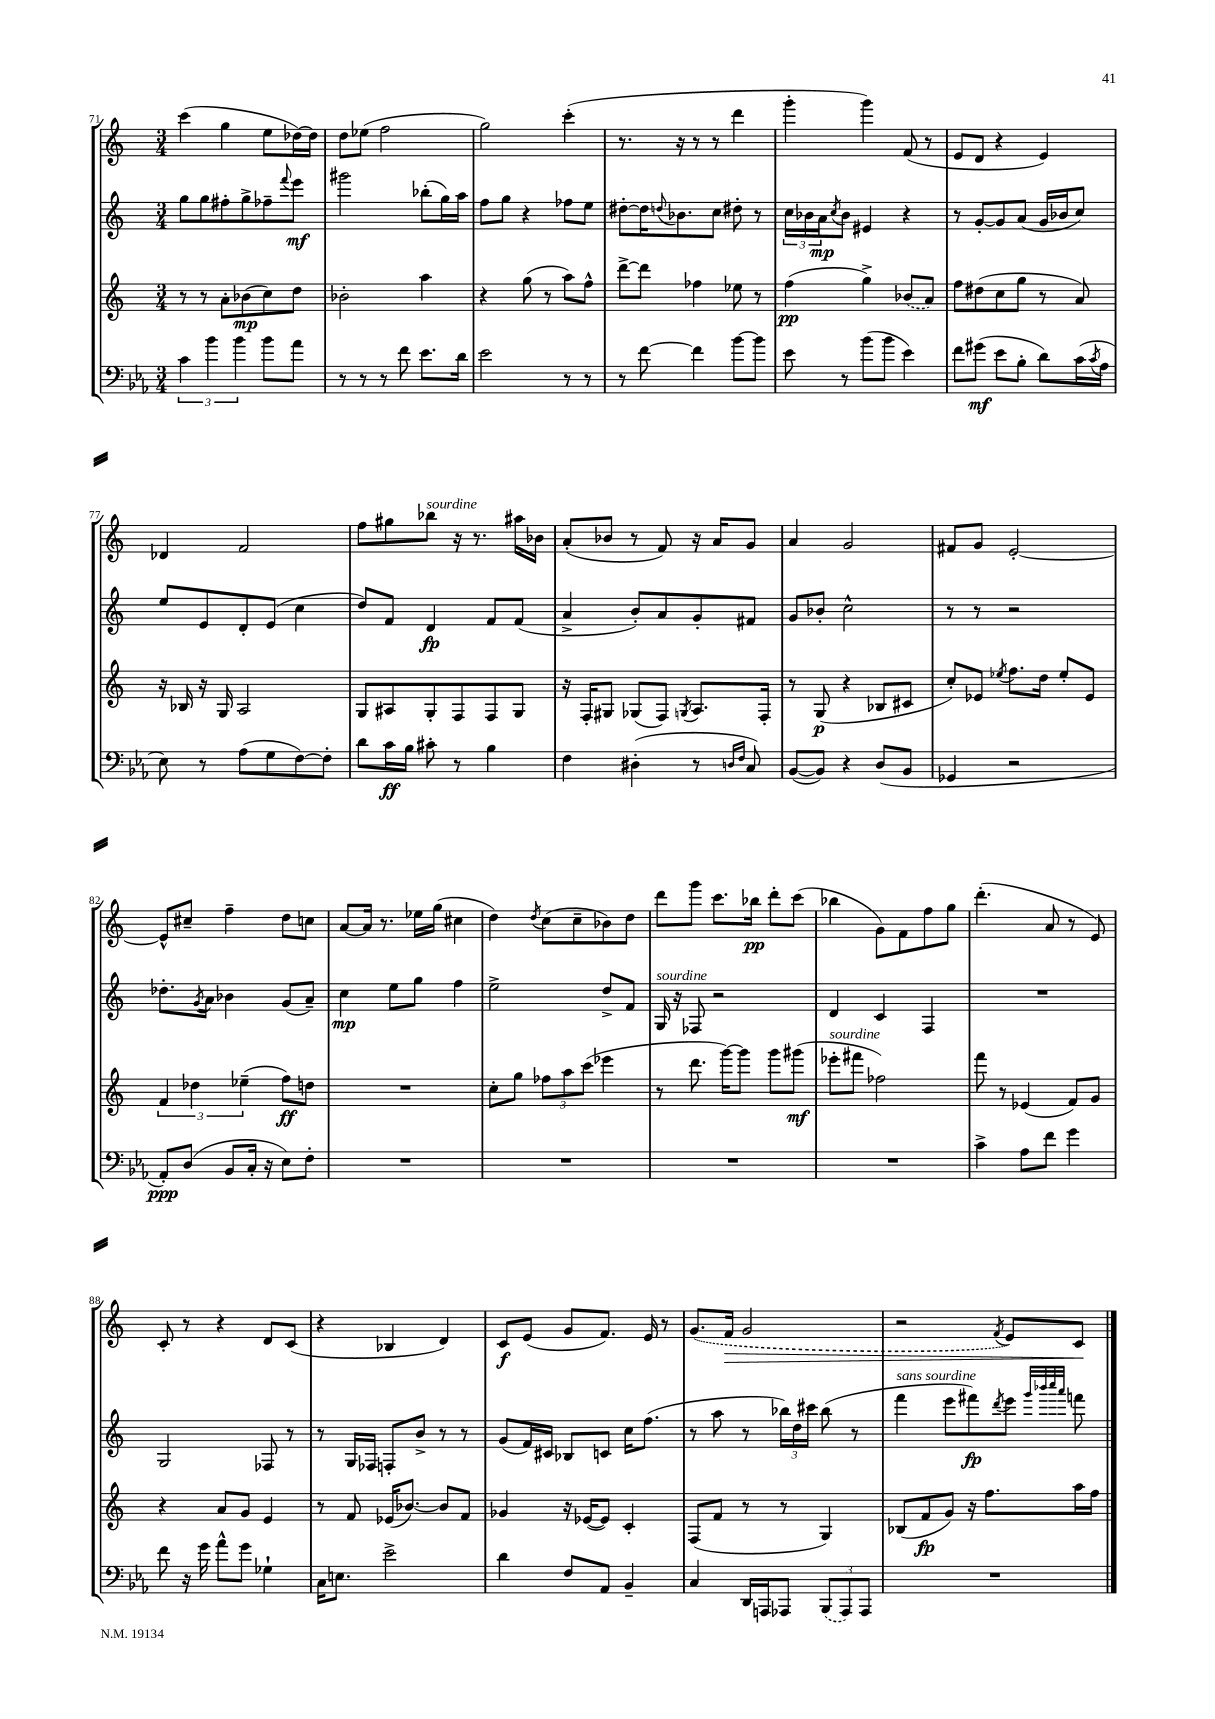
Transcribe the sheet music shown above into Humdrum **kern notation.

**kern	**kern	**kern	**kern
*staff4	*staff3	*staff2	*staff1
*clefF4	*clefG2	*clefG2	*clefG2
*k[b-e-a-]	*k[]	*k[]	*k[]
*M3/4	*M3/4	*M3/4	*M3/4
6c	8r	8gg	(4ccc
.	8r	8gg	.
6b-	.	.	.
.	8a'	8ff#'	4gg
6b-	.	.	.
.	(8b-	8gg^	.
8b-	8cc)	8ff-~	8ee
.	.	8qqfff	.
8a-	8dd	8eee	[16dd-)
.	.	.	16dd-]
=	=	=	=
8r	2b-'	2ggg#	8dd
8r	.	.	(8ee-
8r	.	.	2ff
8f	.	.	.
8.e-	4aa	(8bb-'	.
.	.	16gg)	.
16d	.	16aa	.
=	=	=	=
2e-	4r	8ff	2gg)
.	.	8gg	.
.	(8gg	4r	.
.	8r	.	.
8r	8aa)	8ff-	(4ccc'
8r	8ff^^	8ee	.
=	=	=	=
8r	[8ddd^	[8dd#'	8.r
[8f	8ddd]	16dd#]	.
.	.	8qqdd	.
.	.	8.b-	16r
4f]	4ff-	.	8r
.	.	8cc	8r
[8b-	8ee-	8dd#'	4ddd
8b-]	8r	8r	.
=	=	=	=
8e-	(4ff	24cc	4ggg'
.	.	24b-	.
.	.	24a	.
.	.	8qcc	.
8r	.	8b-	.
(8b-	4gg^)	4e#	4ggg)
8b-	.	.	.
4e-)	(8b-	4r	(8f
.	8a)	.	8r
=	=	=	=
8f	8ff	8r	8e
(8g#	(8dd#	[8g'	8d
8e-	8cc	8g]	4r
8B-'	8gg	(8a	.
8d)	8r	16g	4e)
.	.	16b-	.
(16c	8a)	8cc)	.
8qc	.	.	.
16A-	.	.	.
=	=	=	=
8E-)	16r	8ee	4d-
.	16B-	.	.
8r	16r	8e	.
.	16G	.	.
(8A-	2A	8d'	2f
8G	.	(8e	.
[8F)	.	4cc	.
8F']	.	.	.
=	=	=	=
8d	8G	8dd)	8ff
16c	8A#	8f	8gg#
16B-	.	.	.
8c#'	8G'	4d	8bb-
8r	8F	.	16r
.	.	.	8.r
4B-	8F	8f	.
.	8G	(8f	16aa#
.	.	.	16b-
=	=	=	=
4F	16r	4a^	(8a'
.	16F'	.	.
.	8G#	.	8b-
(4D#'	(8G-	8b')	8r
.	8F)	8a	8f)
.	8qG	.	.
8r	8.A	8g'	16r
.	.	.	16a
16qqD	.	.	.
16qqF	.	.	.
8C)	.	8f#	8g
.	16F'	.	.
=	=	=	=
([8BB-	8r	8g	4a
8BB-])	(8G	8b-'	.
4r	4r	2cc^^	2g
(8D	8B-	.	.
8BB-	8c#	.	.
=	=	=	=
4GG-	8cc')	8r	8f#
.	8e-	8r	8g
.	8qee-	.	.
2r	8.ff	2r	[2e'
.	16dd	.	.
.	8ee-'	.	.
.	8e-	.	.
=	=	=	=
8AA-')	6f	8.dd-'	8e^^]
(8D	.	.	8cc#~
.	6dd-	.	.
.	.	8qg	.
.	.	16a	.
8BB-	.	4b-	4ff~
.	(6ee-~	.	.
16C'	.	.	.
16r	.	.	.
8E-)	8ff)	(8g	8dd
8F'	8dd	8a~)	8cc
=	=	=	=
2.r	2.r	4cc	[8a
.	.	.	16a]
.	.	.	8.r
.	.	8ee	.
.	.	8gg	16ee-
.	.	.	(16gg
.	.	4ff	4cc#
=	=	=	=
2.r	8cc'	2ee^	4dd)
.	8gg	.	.
.	.	.	8qdd
.	12ff-	.	(8cc
.	12aa	.	.
.	.	.	8cc~
.	(12ccc	.	.
.	4eee-	8dd^	8b-)
.	.	8f	8dd
=	=	=	=
2.r	8r	16G	8ddd
.	.	16r	.
.	8.ddd	8F-	8ggg
.	.	2r	8.ccc
.	[16ggg)	.	.
.	8ggg]	.	.
.	.	.	16bb-
.	8ggg	.	8ddd'
.	(8ggg#	.	(8ccc
=	=	=	=
2.r	8eee-'	4d	4bb-
.	8fff#	.	.
.	2ff-)	4c	8g)
.	.	.	8f
.	.	4F	8ff
.	.	.	8gg
=	=	=	=
4c^	8fff	2.r	(4.ddd'
.	8r	.	.
8A-	(4e-	.	.
8f	.	.	8a
4g	8f)	.	8r
.	8g	.	8e)
=	=	=	=
8f	4r	2G	8c'
16r	.	.	8r
16g	.	.	.
8a-^^	8a	.	4r
8g	8g	.	.
4G-`	4e	8F-	8d
.	.	8r	(8c
=	=	=	=
16C	8r	8r	4r
8.E	.	.	.
.	8f	16G	.
.	.	16F-	.
2e-^	(16e-	8F'	4B-
.	[8.b-)	.	.
.	.	8b^	.
.	8b-]	8r	4d)
.	8f	8r	.
=	=	=	=
4d	4g-	(8g	8c
.	.	16f)	(8e
.	.	16c#	.
8F	16r	8B-	8g
.	([16e-	.	.
8AA-	8e-])	8c	8.f)
4BB-~	4c'	16cc	.
.	.	(8.ff	16e
.	.	.	8r
=	=	=	=
4C	(8F	8r	(8.g
.	8f	8aa	.
.	.	.	16f
16DD	8r	8r	2g
16AAA	.	.	.
8AAA-	8r	24bb-)	.
.	.	24dd	.
.	.	24ccc#	.
(12BBB-	4G)	(8bb-	.
12AAA-)	.	.	.
.	.	8r	.
12AAA-	.	.	.
=	=	=	=
2.r	(8B-	4fff	2r
.	8f	.	.
.	8g)	8eee	.
.	16r	8fff#)	.
.	8.ff	.	.
.	.	8qddd	8qf
.	.	8eee	8e)
.	.	32qqggg	.
.	.	32qqbbb-	.
.	.	32qqcccc	.
.	.	32qqaaa	.
.	16aa	8fff	8c
.	16ff	.	.
==	==	==	==
*-	*-	*-	*-
